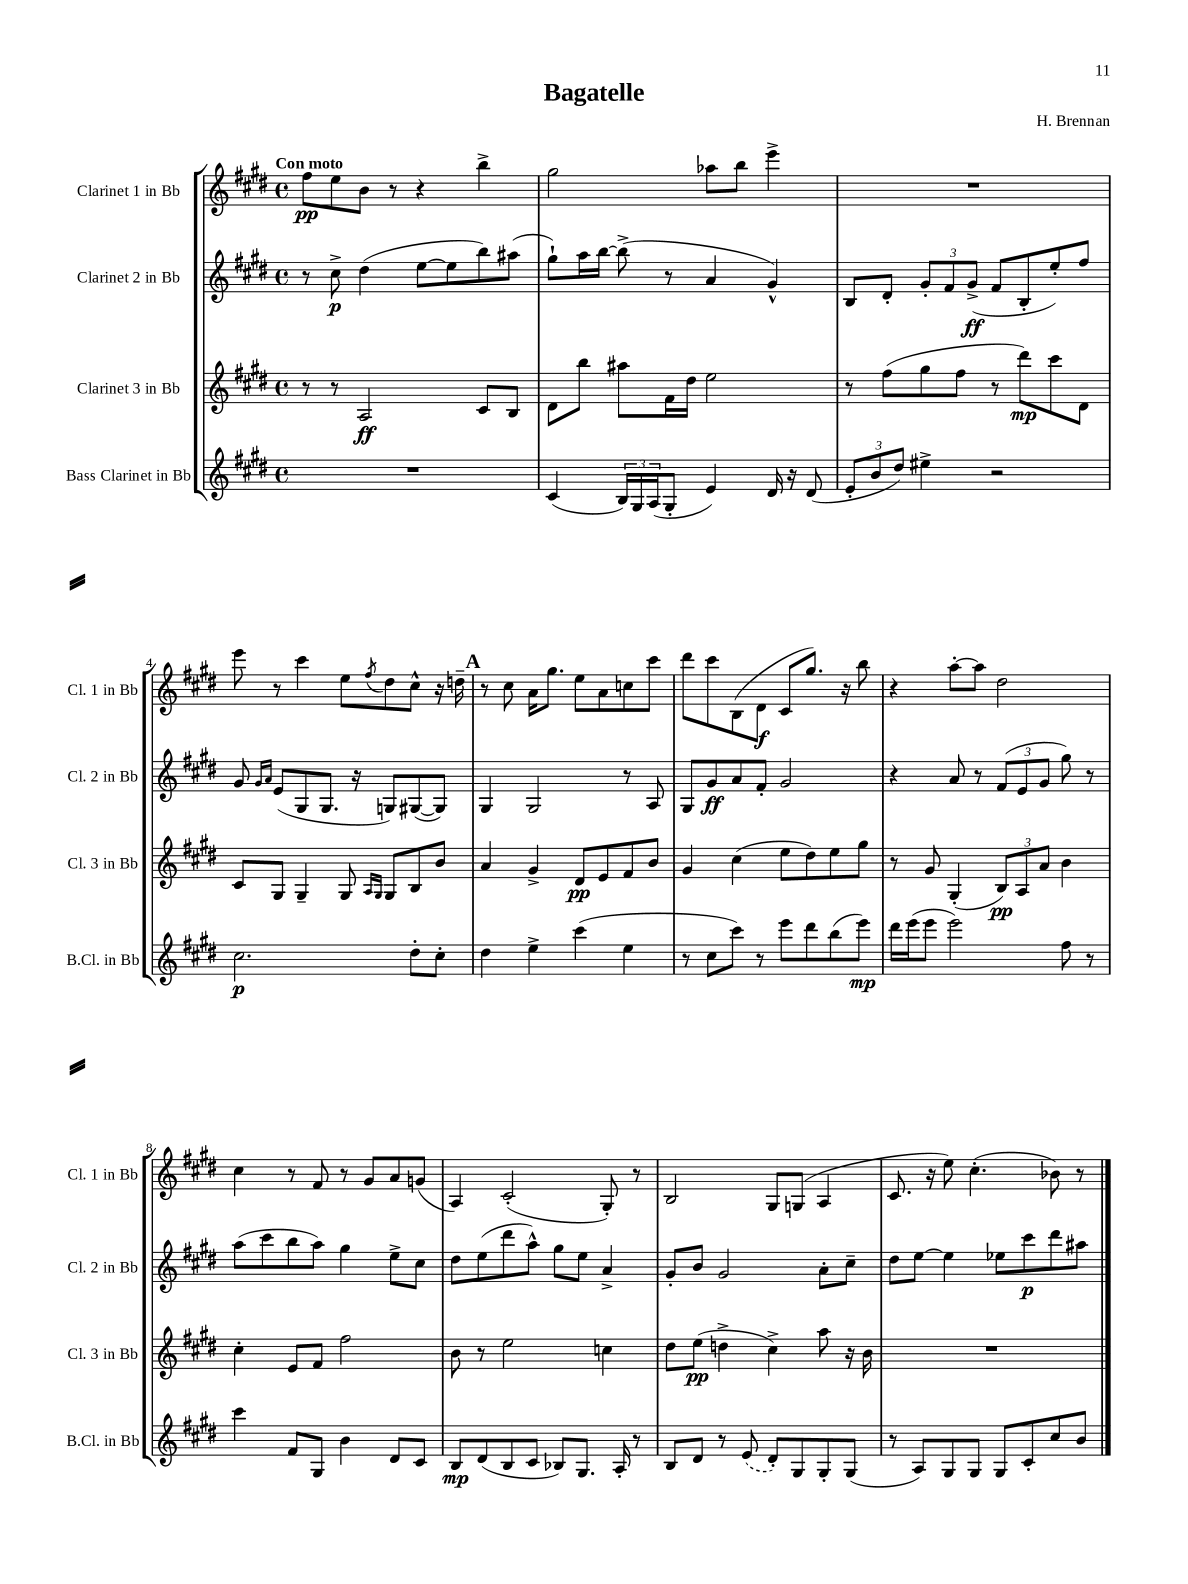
\header { title = "Bagatelle" composer = "H. Brennan" }
<<
\new StaffGroup <<
\new Staff = "s0" \with { instrumentName = "Clarinet 1 in Bb" shortInstrumentName = "Cl. 1 in Bb" } {
    \clef treble \key e \major \defaultTimeSignature \time 4/4 \tempo "Con moto"
    fis''8\pp e''8 b'8 r8 r4 b''4-> |
    gis''2 aes''8 b''8 e'''4-> |
    R1 |
    e'''8 r8 cis'''4 e''8 \acciaccatura { fis''8 } dis''8 cis''8-^ r16 d''16-- |
    \mark \markup { \bold "A" } r8 cis''8 a'16 gis''8. e''8 a'8 c''8 cis'''8 |
    dis'''8 cis'''8 b8( dis'8\f cis'8 gis''8.) r16 b''8 |
    r4 a''8~-. a''8 dis''2 |
    cis''4 r8 fis'8 r8 gis'8 a'8 g'8( |
    a4) cis'2-.( gis8-.) r8 |
    b2 gis8 g8( a4 |
    cis'8. r16 e''8) cis''4.-.( bes'8) r8 \bar "|." |
}
\new Staff = "s1" \with { instrumentName = "Clarinet 2 in Bb" shortInstrumentName = "Cl. 2 in Bb" } {
    \clef treble \key e \major \defaultTimeSignature \time 4/4
    r8 cis''8->\p dis''4( e''8~ e''8 b''8) ais''8( |
    gis''8-!) a''16 b''16~ b''8->( r8 a'4 gis'4-^) |
    b8 dis'8-. \tuplet 3/2 { gis'8-. fis'8 gis'8->\ff( } fis'8 b8-. e''8-.) fis''8 |
    gis'8 \grace { gis'16 a'16 } e'8( gis8 gis8. r16 g8) gis8~( gis8) |
    \mark \markup { \bold "A" } gis4 gis2 r8 a8 |
    gis8 gis'8\ff a'8 fis'8-. gis'2 |
    r4 a'8 r8 \tuplet 3/2 { fis'8( e'8 gis'8 } gis''8) r8 |
    a''8( cis'''8 b''8 a''8) gis''4 e''8-> cis''8 |
    dis''8 e''8( dis'''8 a''8-^) gis''8 e''8 a'4-> |
    gis'8-. b'8 gis'2 a'8-. cis''8-- |
    dis''8 e''8~ e''4 ees''8 cis'''8\p dis'''8 ais''8 \bar "|." |
}
\new Staff = "s2" \with { instrumentName = "Clarinet 3 in Bb" shortInstrumentName = "Cl. 3 in Bb" } {
    \clef treble \key e \major \defaultTimeSignature \time 4/4
    r8 r8 a2\ff cis'8 b8 |
    dis'8 b''8 ais''8 fis'16 dis''16 e''2 |
    r8 fis''8( gis''8 fis''8 r8 dis'''8\mp) cis'''8 dis'8 |
    cis'8 gis8 gis4-- gis8 \grace { a16 gis16 } gis8 b8 b'8 |
    \mark \markup { \bold "A" } a'4 gis'4-> dis'8\pp e'8 fis'8 b'8 |
    gis'4 cis''4( e''8 dis''8) e''8 gis''8 |
    r8 gis'8 gis4-.( \tuplet 3/2 { b8\pp) a8 a'8 } b'4 |
    cis''4-. e'8 fis'8 fis''2 |
    b'8 r8 e''2 c''4 |
    dis''8 e''8\pp( d''4-> cis''4->) a''8 r16 b'16 |
    R1 \bar "|." |
}
\new Staff = "s3" \with { instrumentName = "Bass Clarinet in Bb" shortInstrumentName = "B.Cl. in Bb" } {
    \clef treble \key e \major \defaultTimeSignature \time 4/4
    R1 |
    cis'4( \tuplet 3/2 { b16) gis16 a16( } gis8-. e'4) dis'16 r16 dis'8( |
    \tuplet 3/2 { e'8-. b'8 dis''8) } eis''4-> r2 |
    cis''2.\p dis''8-. cis''8-. |
    \mark \markup { \bold "A" } dis''4 e''4-> cis'''4( e''4 |
    r8 cis''8 cis'''8) r8 e'''8 dis'''8 b''8( e'''8\mp) |
    dis'''16 e'''16( e'''8 e'''2) fis''8 r8 |
    cis'''4 fis'8 gis8 b'4 dis'8 cis'8 |
    b8\mp dis'8( b8 cis'8 bes8) gis8. a16-. r8 |
    b8 dis'8 r8 \once \slurDashed e'8( dis'8-.) gis8 gis8-. gis8( |
    r8 a8) gis8 gis8 gis8 cis'8-. cis''8 b'8 \bar "|." |
}
>>
>>
